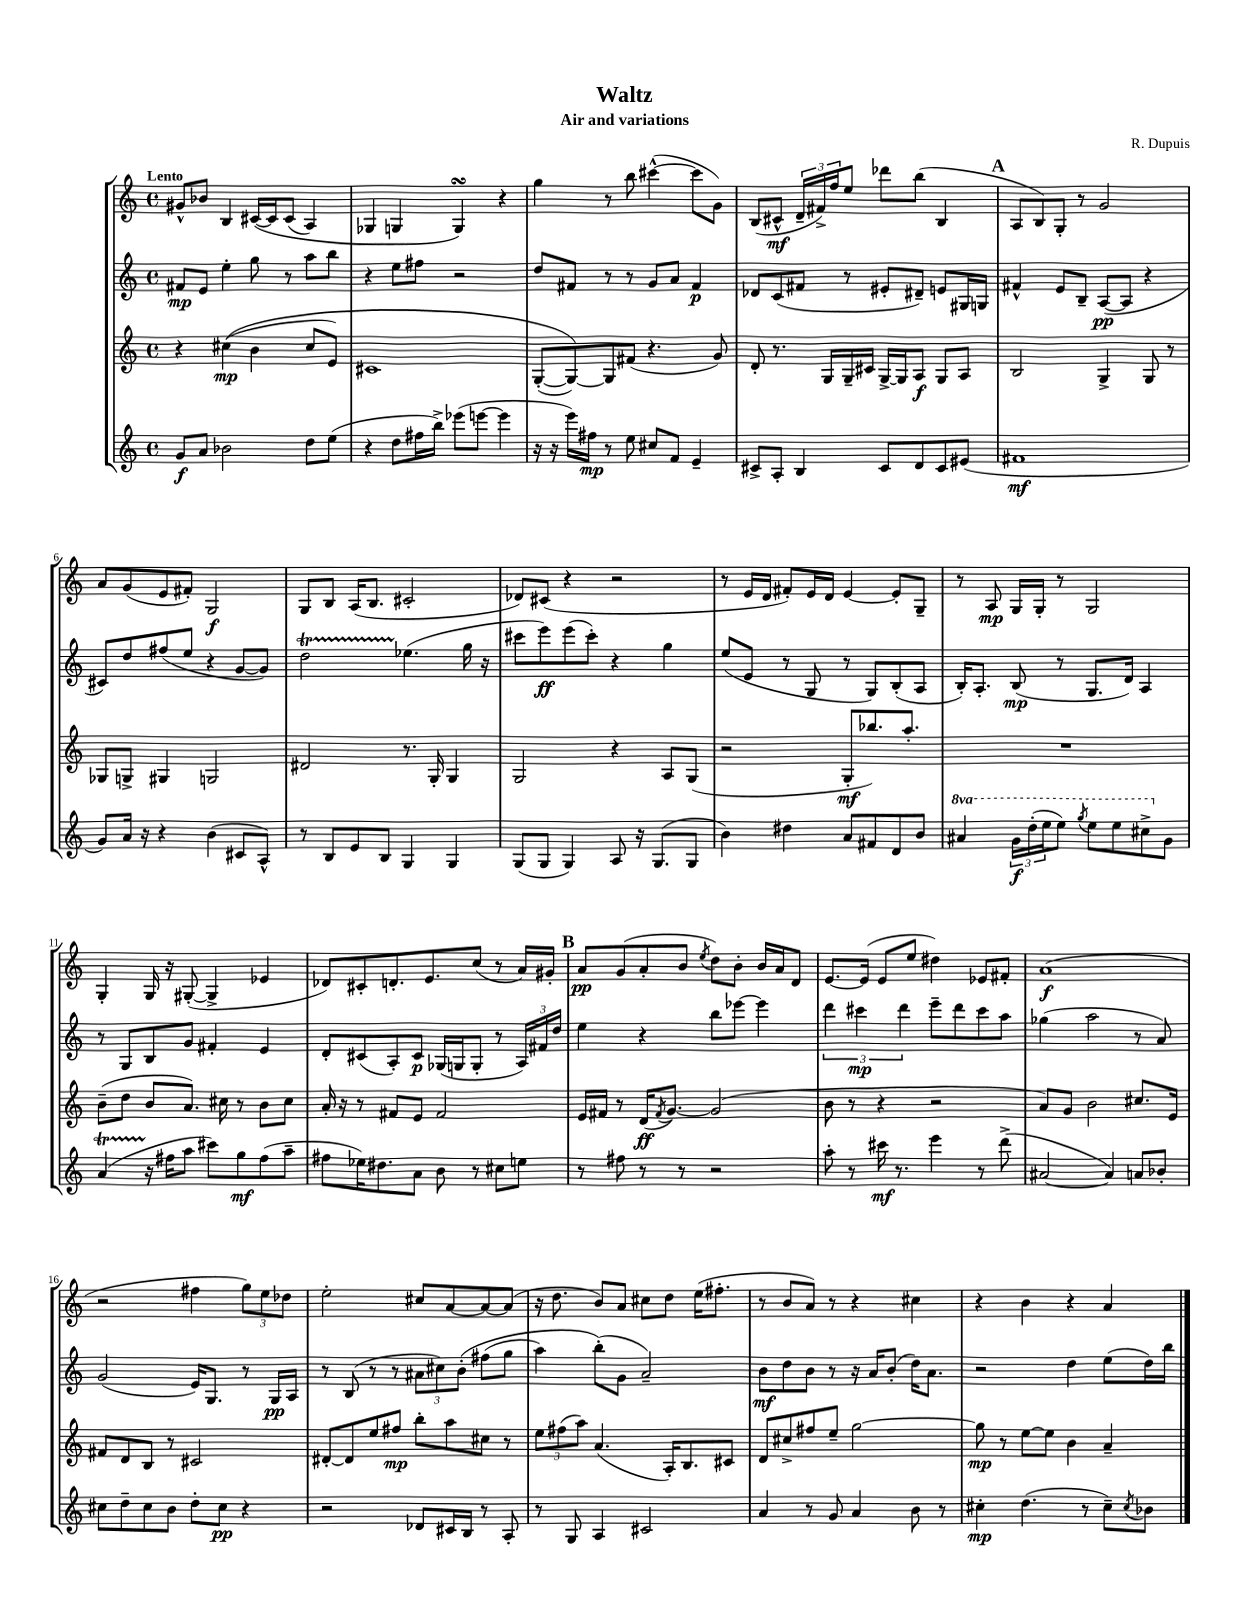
\header { title = "Waltz" composer = "R. Dupuis" subtitle = "Air and variations" }
<<
\new StaffGroup <<
\new Staff = "s0" {
    \clef treble \key c \major \defaultTimeSignature \time 4/4 \tempo "Lento"
    gis'8-^ bes'8 b4 cis'16~\( cis'16 cis'8( a4) |
    ges4 g4 g4\turn\) r4 |
    g''4 r8 b''8 cis'''4~-^( cis'''8 g'8) |
    b8( cis'8-^\mf \tuplet 3/2 { d'16-- fis'16->) f''16 } e''8 des'''8 b''8( b4 |
    \mark \markup { \bold "A" } a8 b8) g8-. r8 g'2 |
    a'8 g'8( e'8 fis'8-.) g2\f |
    g8 b8 a16( b8. cis'2-. |
    des'8) cis'8( r4 r2 |
    r8 e'16 d'16 fis'8-.) e'16 d'16 e'4~ e'8-. g8-- |
    r8 a8\mp g16 g16-. r8 g2 |
    g4-. g16 r16 gis8~-.( gis4-> ees'4 |
    des'8) cis'8-. d'8.-. e'8. c''8( r8 a'16) gis'16-. |
    \mark \markup { \bold "B" } a'8\pp g'8( a'8-. b'8 \acciaccatura { e''8 } d''8) b'8-. b'16 a'16 d'8 |
    e'8.~ e'16( e'8 e''8 dis''4) ees'8 fis'8-. |
    a'1\f( |
    r2 fis''4 \tuplet 3/2 { g''8) e''8 des''8 } |
    e''2-. cis''8 a'8~ a'8~ a'8( |
    r16 d''8. b'8) a'8 cis''8 d''8 e''16( fis''8.-. |
    r8 b'8 a'8) r8 r4 cis''4 |
    r4 b'4 r4 a'4 \bar "|." |
}
\new Staff = "s1" {
    \clef treble \key c \major \defaultTimeSignature \time 4/4
    fis'8\mp e'8 e''4-. g''8 r8 a''8 b''8 |
    r4 e''8 fis''8 r2 |
    d''8 fis'8 r8 r8 g'8 a'8 fis'4\p |
    des'8 c'8( fis'8 r8 eis'8-. dis'8--) e'8 gis16 g16 |
    \mark \markup { \bold "A" } fis'4-^ e'8 b8-- a8~\pp( a8 r4 |
    cis'8) d''8 fis''8( e''8 r4 g'8~ g'8) |
    d''2\startTrillSpan ees''4.\stopTrillSpan( g''16 r16 |
    cis'''8 e'''8\ff) e'''8( cis'''8-.) r4 g''4 |
    e''8( e'8 r8 g8 r8 g8) b8-.( a8 |
    b16-.) a8.-. b8\mp( r8 g8. d'16) a4 |
    r8 g8 b8 g'8 fis'4-. e'4 |
    d'8-. cis'8( a8-.) cis'8\p ges16( g16 g8-. r8 \tuplet 3/2 { a16) fis'16 d''16 } |
    \mark \markup { \bold "B" } e''4 r4 b''8 ees'''8~ ees'''4 |
    \tuplet 3/2 { d'''4 cis'''4\mp d'''4 } e'''8-- d'''8 cis'''8 a''8 |
    ges''4( a''2 r8 a'8) |
    g'2( e'16) g8. r8 g16\pp a16 |
    r8 b8( r8 r8 \tuplet 3/2 { ais'8 cis''8) b'8-.\( } fis''8( g''8 |
    a''4) b''8-.(\) g'8 a'2--) |
    b'8\mf d''8 b'8 r8 r16 a'16 b'8-.( d''16) a'8. |
    r2 d''4 e''8( d''16) b''16 \bar "|." |
}
\new Staff = "s2" {
    \clef treble \key c \major \defaultTimeSignature \time 4/4
    r4 cis''4\mp(\( b'4 cis''8 e'8) |
    cis'1 |
    g8~-.( g8~)\) g8 fis'8( r4. g'8) |
    d'8-. r8. g16 g16-- cis'16 g16~-> g16 a8\f g8 a8 |
    \mark \markup { \bold "A" } b2 g4-> g8 r8 |
    ges8 g8-> gis4 g2 |
    dis'2 r8. g16-. g4 |
    g2 r4 a8 g8( |
    r2 g8-.\mf bes''8.) a''8.-. |
    R1 |
    b'8--( d''8 b'8 a'8.) cis''16 r8 b'8 cis''8 |
    a'16-. r16 r8 fis'8 e'8 fis'2 |
    \mark \markup { \bold "B" } e'16 fis'16 r8 d'16\ff( \acciaccatura { fis'8 } g'8.~) g'2( |
    b'8 r8 r4 r2 |
    a'8) g'8 b'2 cis''8. e'16 |
    fis'8 d'8 b8 r8 cis'2 |
    dis'8~-. dis'8 e''8 fis''8\mp b''8-. a''8 cis''8 r8 |
    \tuplet 3/2 { e''8 fis''8( a''8) } a'4.( a16-.) b8. cis'8 |
    d'8 cis''8-> fis''8 e''8-- g''2~ |
    g''8\mp r8 e''8~ e''8 b'4 a'4-- \bar "|." |
}
\new Staff = "s3" {
    \clef treble \key c \major \defaultTimeSignature \time 4/4 \set Staff.ottavationMarkups = #ottavation-simple-ordinals
    g'8\f a'8 bes'2 d''8 e''8( |
    r4 d''8 fis''16 b''16->) ees'''8( e'''8~ e'''4 |
    r16 r16 e'''16) fis''16\mp r8 e''8 cis''8 f'8 e'4-- |
    cis'8-> a8-. b4 cis'8 d'8 cis'8 eis'8( |
    \mark \markup { \bold "A" } fis'1\mf |
    g'8) a'16 r16 r4 b'4( cis'8 a8-^) |
    r8 b8 e'8 b8 g4 g4 |
    g8( g8 g4) a8 r16 g8.( g8 |
    b'4) dis''4 a'8 fis'8 d'8 b'8 |
    \ottava #1 ais''4 \tuplet 3/2 { g''16\f d'''16-.( e'''16 } e'''8) \acciaccatura { g'''8 } e'''8 e'''8 cis'''8-> \ottava #0 g'8 |
    a'4\startTrillSpan( r16\stopTrillSpan fis''16 a''8 cis'''8) g''8\mf fis''8( a''8-- |
    fis''8 ees''16) dis''8. a'8 b'8 r8 cis''8 e''8 |
    \mark \markup { \bold "B" } r8 fis''8 r8 r8 r2 |
    a''8-. r8 cis'''16\mf r8. e'''4 r8 d'''8->( |
    ais'2~ ais'4) a'8 bes'8-. |
    cis''8 d''8-- cis''8 b'8 d''8-. cis''8\pp r4 |
    r2 des'8 cis'16 b16 r8 a8-. |
    r8 g8 a4 cis'2 |
    a'4 r8 g'8 a'4 b'8 r8 |
    cis''4-.\mp d''4.( r8 cis''8--) \acciaccatura { cis''8 } bes'8 \bar "|." |
}
>>
>>
